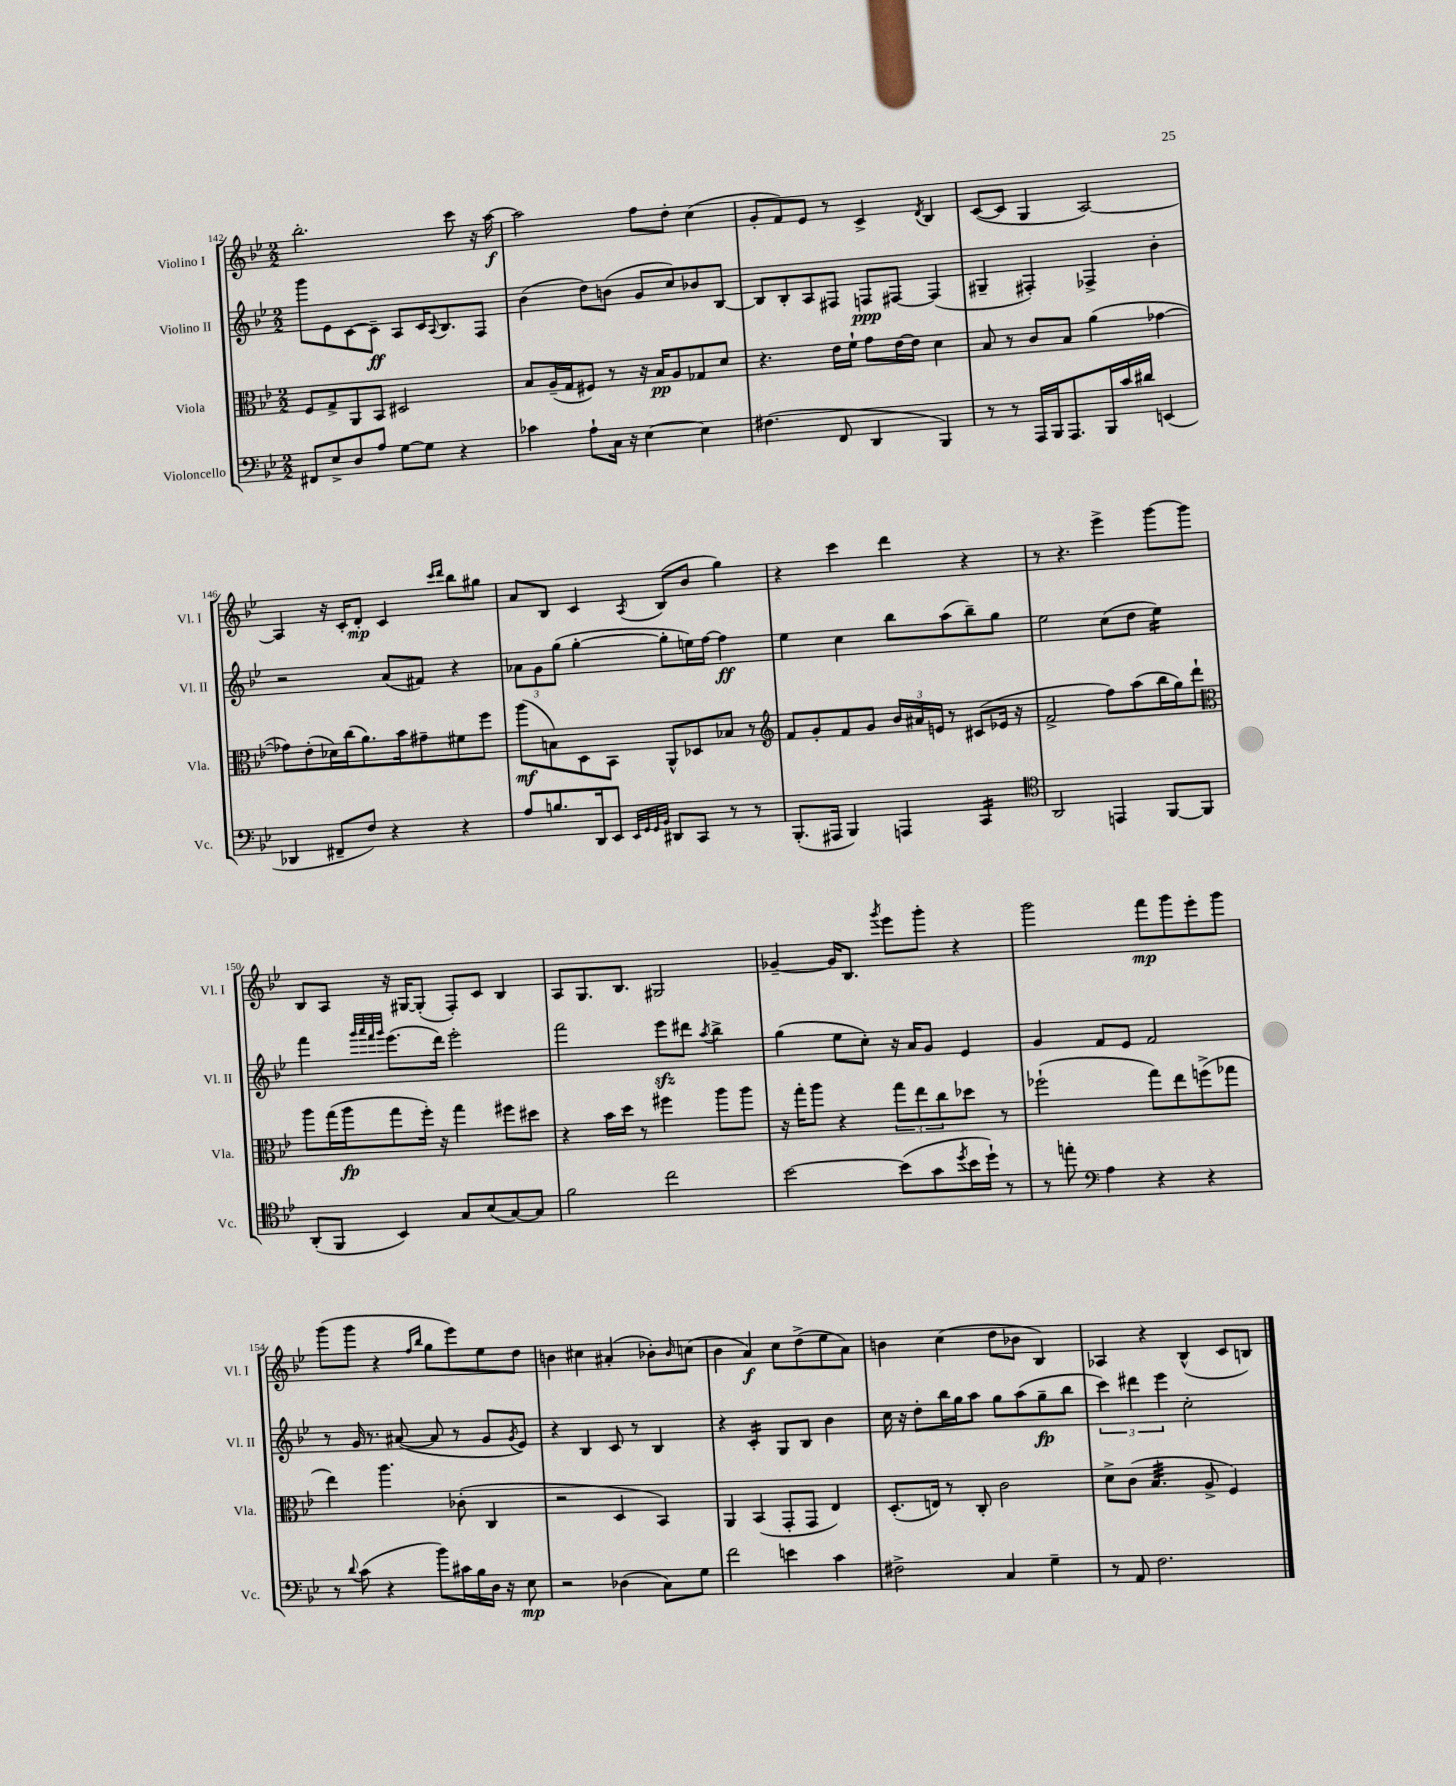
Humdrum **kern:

**kern	**kern	**kern	**kern
*staff4	*staff3	*staff2	*staff1
*clefF4	*clefC3	*clefG2	*clefG2
*k[b-e-]	*k[b-e-]	*k[b-e-]	*k[b-e-]
*M2/2	*M2/2	*M2/2	*M2/2
8FF#/L	8F/L	8ggg\L	2.bb-'\
8E-^/	8G^/	8e-\	.
8D/	8AA/	[8c\	.
8A/J	8BB-/J	8c~\]J	.
[8G\L	2D#/	8A/L	.
8G\]J	.	16c/K	.
.	.	8qqA/	.
.	.	8.B-/	.
4r	.	.	8ccc\
.	.	8F/J	16r
.	.	.	[16aa\
=	=	=	=
4c-\	8B-/L	(4b-\	2aa\]
.	(16A~/L	.	.
.	16G/J	.	.
8A`\L	8F#/J)	8dd\L)	.
16C\Jk	8r	(8b\J	.
16r	.	.	.
[4E-\	16r	8g/L	8ff\L
.	16B-/LK	.	.
.	8A/	8cc/)	8dd'\J
4E-\]	8G-/	8b-/	(4cc\
.	8d/J	[8B-/J	.
=	=	=	=
(4.F#\	4.r	8B-/]L	8g'/L
.	.	8B-'/	8f/)
.	.	8A/	8e-/J
8FF/	16e-\LL	8F#/J	8r
.	16f`\JJ	.	.
4DD/	8g\L	8F/L	4c^/
.	[16e-\L	[8F#/J	.
.	16e-\]JJ	.	.
.	.	.	8qd/
4BBB-/)	4d\	(4F#/]	4B-/
=	=	=	=
8r	8B-/	4G#~/	([8c/L
8r	8r	.	8c/]J
16AAA/LL	8c/L	4F#'/)	4G/
16BBB-/J	.	.	.
8.AAA/	8B-/J	.	.
.	(4a\	4F-^/	[2A/)
16BBB-/L	.	.	.
16c/	.	.	.
16d#/JJ	.	.	.
(4EE/	[4g-\	4b-'\	.
=	=	=	=
4DD-/	8g-\]L)	2r	4A/]
.	(8e-'\	.	.
8FF#~/L	16d-\L)	.	16r
.	(16cc\J	.	16c'/LK
8F/J)	8.a\)	.	8d'/J
4r	.	(8a/L	4c/
.	16b-\k	.	.
.	8g#~\	8f#/J)	.
.	.	.	16qqccc/LL
.	.	.	16qqddd/JJ
4r	8f#\	4r	8bb-\L
.	8ff\J	.	8gg#\J
=	=	=	=
8A/L	(8aa\L	12a-\L	8a/L
.	.	12g\	.
8.B/	8B\)	.	8B-/J
.	.	(12gg\J	.
.	8D\	[4gg'\	4c/
16DD/k	.	.	.
8EE-/J	8BB-\J	.	.
32qqEE-/LLL	.	.	.
32qqGG/	.	.	.
32qqGG/	.	.	.
32qqBB-/JJJ	.	.	8qA/
8DD#/L	8AA^^/L	8gg'\]L	(8B-/L
8CC/J	8D-/	16ee\L)	8b-/J
.	.	[16ff\JJ	.
8r	8B-/J	4ff\]	4gg\)
8r	8r	.	.
=	=	=	=
*	*clefG2	*	*
(8.BBB-'/L	8f/L	4ee-\	4r
.	8g'/	.	.
16AAA#/Jk	.	.	.
4BBB-/)	8f/	4cc\	4ccc\
.	8g/J	.	.
4AAA/	24b-/LL	8bb-\L	4ddd\
.	24a#/	.	.
.	24e/JJ	.	.
.	8r	(8aa\	.
4CC/	(8c#/L	8bb-~\)	4r
.	16e-/Jk	8gg\J	.
.	16r	.	.
=	=	=	=
*clefC4	*	*	*
2AA/	2f^/	2ee-\	8r
.	.	.	4.r
4EE/	8ff\L)	(8cc\L	4eee-^\
.	(8aa\	8dd\J	.
[8FF/L	16bb-\L	4ee-\)	[8ggg\L
.	16gg\J)	.	.
8FF/]J	8ddd`\J	.	8ggg\]J
=	=	=	=
*	*clefC3	*	*
(8AA'/L	8aa\L	4fff\	8B-/L
8FF/J	(16gg\L	.	8A/J
.	16aa\J	.	.
.	.	32qqggg/LLL	.
.	.	32qqaaa/	.
.	.	32qqfff/	.
.	.	32qqggg/JJJ	.
4BB-/)	8gg\	(8.eee-\L	16r
.	.	.	[16G#/LK
.	16ff'\Jk)	.	(8G#'/]J
.	16r	16ddd\Jk)	.
8G/L	4gg\	2eee-'\	8F'/L)
(8B-/	.	.	8c/J
[8G/)	8ff#\L	.	4B-/
8G/]J	8dd#\J	.	.
=	=	=	=
2f\	4r	2fff\	8A/L
.	.	.	8.G/
.	16b-\LL	.	.
.	16dd\JJ	.	8.B-/J
.	8r	.	.
2cc\	4ff#\	8eee-\L	2G#/
.	.	8ddd#\J	.
.	.	8qaa/	.
.	8aa\L	4bb-^\	.
.	8aa\J	.	.
=	=	=	=
[2b-\	16r	(4gg\	[4g-~/
.	16gg'\LK	.	.
.	8aa\J	.	.
.	4r	8ee-\L	16g-/]LK
.	.	.	8.B-/J
.	.	8cc'\J)	.
.	.	.	8qggg/
(8b-\]L	12gg\L	16r	8eee-\L
.	.	16a/LK	.
.	12ee-\	.	.
8g\	.	8g/J	8ggg'\J
.	12cc\	.	.
8qdd/	.	.	.
16b-\L	8dd-\J	4e-/	4r
16dd`\JJ)	.	.	.
8r	8r	.	.
=	=	=	=
8r	(2ff-`\	4g/	2ggg\
8ee'\	.	.	.
*clefF4	*	*	*
4A\	.	8f/L	.
.	.	8e-/J	.
4r	8gg\L)	2f/	8fff\L
.	8ee-\	.	8ggg\
4r	(8ff^\	.	8eee-'\
.	8gg-\J	.	8ggg\J
=	=	=	=
8r	4ee-\)	8r	(8ggg\L
8qqd/	.	.	.
(8c\	.	16g/	8ggg\J
.	.	8.r	.
4r	4.aa\	.	4r
.	.	([8a#/	.
.	.	.	16qqff/LL
.	.	.	16qqbb-/JJ
8b-\L)	.	8a#/]	8gg\L
16c#\L	(8c-'\	8r	8eee-\)
16B-\	.	.	.
16D\JJ	4C/	8g/L	8ee-\
16r	.	.	.
.	.	8qg/	.
8E-\	.	8e-/J)	8dd\J
=	=	=	=
2r	2r	4r	4b\
.	.	4B-/	4cc#\
(4D-\	4D/	8c/	(4a#'/
.	.	8r	.
8C\L)	4BB-/)	4B-/	8b-'\L)
.	.	.	16qqb-/
8G\J	.	.	(8cc\J
=	=	=	=
2f\	4AA/	4r	4b-\
.	(4BB-/	4c'/	4a/)
4e\	8GG'/L	8G/L	8cc\L
.	8GG/J	8B-/J	(8dd^\
4c\	4E-/)	4b-\	8ee-\
.	.	.	8a\J)
=	=	=	=
2F#^\	(8.D'/L	16cc\	4b\
.	.	16r	.
.	.	8dd'\L	.
.	16E/Jk)	.	.
.	8r	16bb-\L	(4cc\
.	.	16gg\J	.
.	8C'/	8aa\J	.
4C/	2c\	8gg\L	8dd\L
.	.	(8aa\	8b-\J
4G~\	.	8gg~\	4B-/)
.	.	8bb-\J	.
=	=	=	=
8r	8d^\L	6ccc\)	4A-/
8AA/	(8c\J	.	.
.	.	6ddd#\	.
2.F\	4.B-/	.	4r
.	.	6eee-\	.
.	.	2cc'\	(4B-^^/
.	8A^/	.	.
.	4F/)	.	8c/L
.	.	.	8B/J)
==	==	==	==
*-	*-	*-	*-
